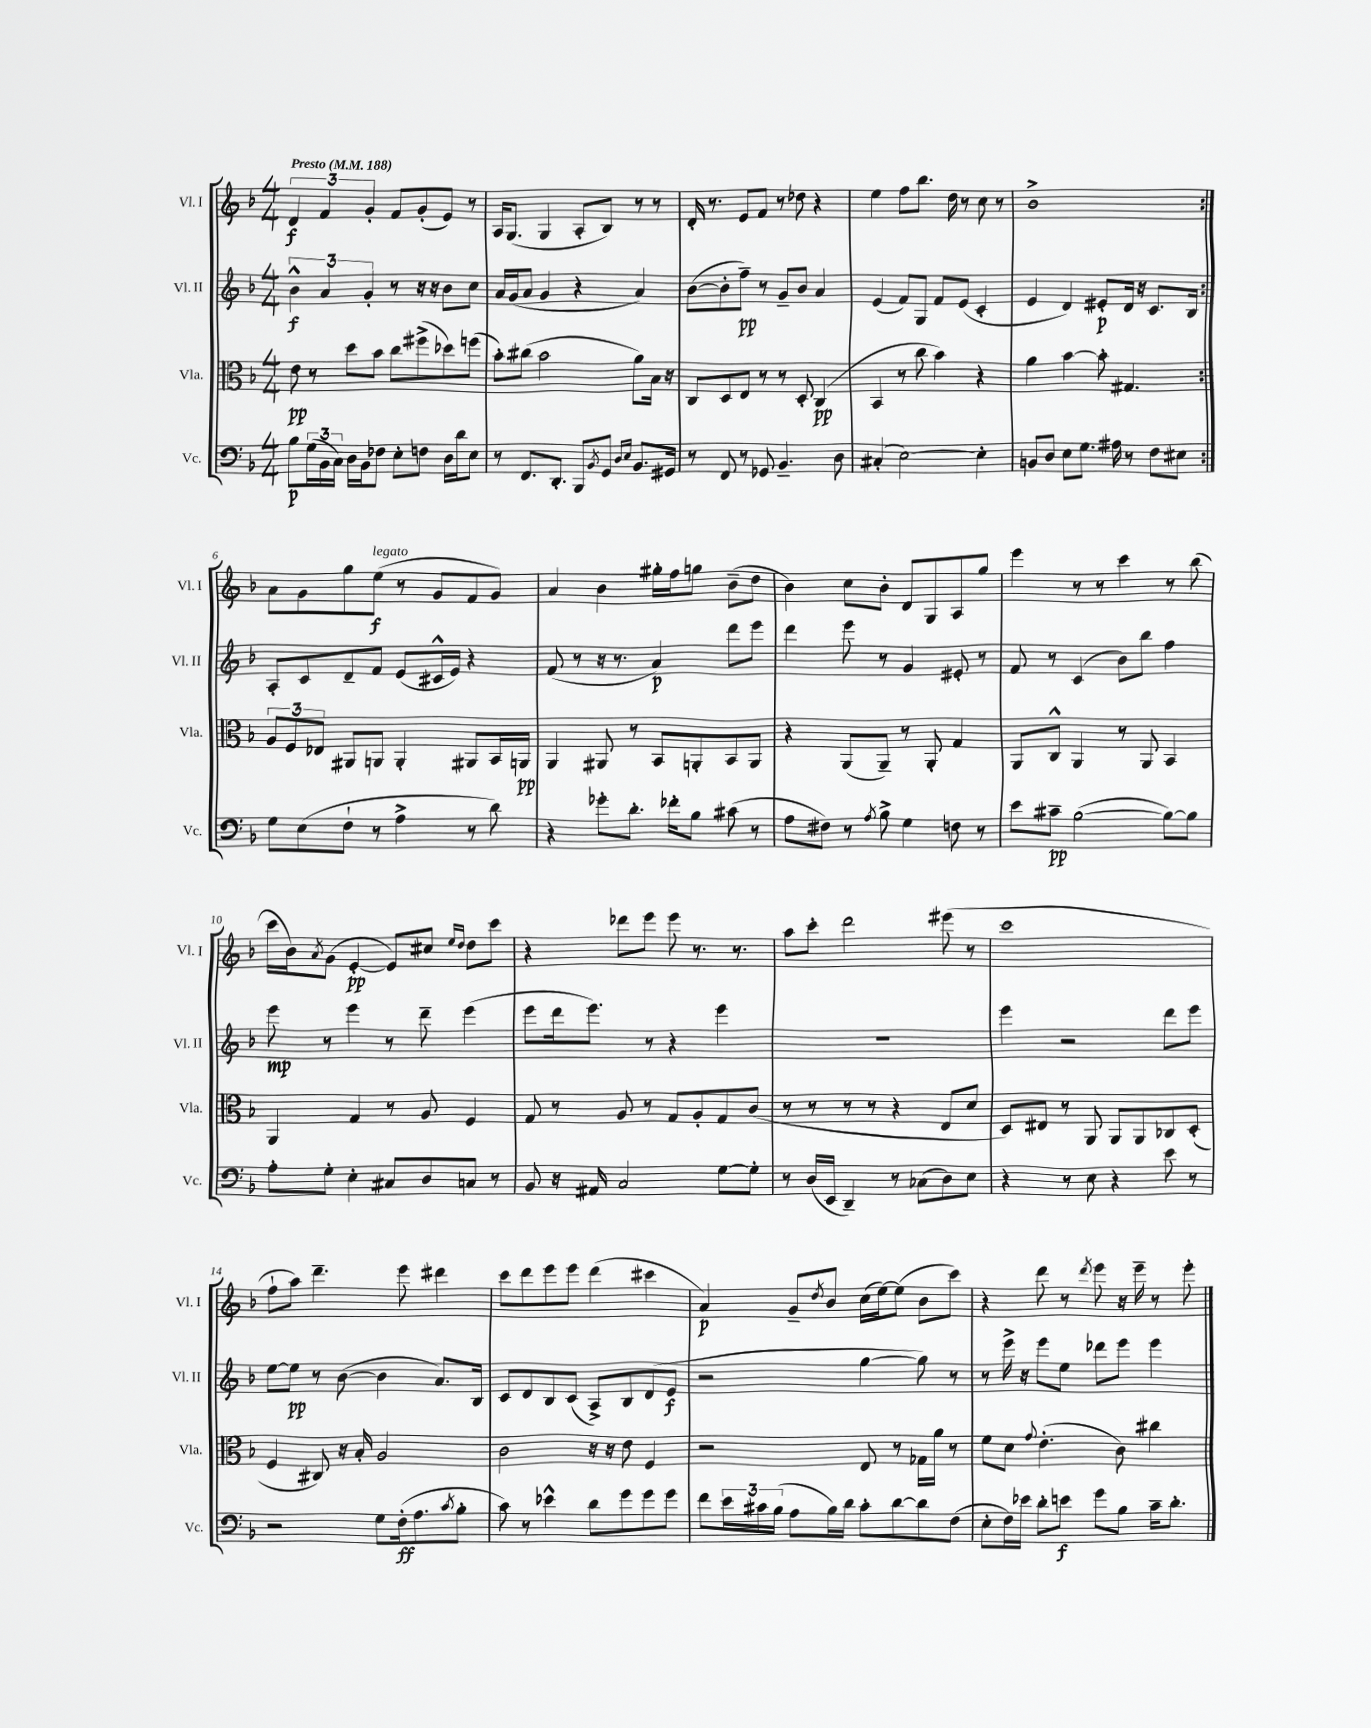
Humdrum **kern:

**kern	**dynam	**kern	**dynam	**kern	**dynam	**kern	**dynam
*part4	*part4	*part3	*part3	*part2	*part2	*part1	*part1
*staff4	*staff4	*staff3	*staff3	*staff2	*staff2	*staff1	*staff1
*I"Vc.	*	*I"Vla.	*	*I"Vl. II	*	*I"Vl. I	*
*I'Vc.	*	*I'Vla.	*	*I'Vl. II	*	*I'Vl. I	*
*clefF4	*	*clefC3	*	*clefG2	*	*clefG2	*
*k[b-]	*	*k[b-]	*	*k[b-]	*	*k[b-]	*
*M4/4	*	*M4/4	*	*M4/4	*	*M4/4	*
*MM188	*	*MM188	*	*MM188	*	*MM188	*
=1	=1	=1	=1	=1	=1	=1	=1
!	!	!	!	!	!	!LO:TX:a:B:t=Presto	!
8B-\L	p	8e\	pp	6b-^^\	f	6d/	f
(24G\L	.	8r	.	.	.	.	.
24BB-\	.	.	.	6a/	.	6f/	.
24C\JJ)	.	.	.	.	.	.	.
16D\LL	.	8dd\L	.	.	.	.	.
16BB-\J	.	.	.	.	.	.	.
.	.	.	.	6g'/	.	6g'/	.
8F-X\J	.	8b-\J	.	.	.	.	.
8E'\L	.	8cc\L	.	8r	.	8f/L	.
8Fn\J	.	(8ff#X^\	.	16r	.	(8g'/	.
.	.	.	.	16r	.	.	.
16D\LL	.	8dd-X\)	.	8b-\L	.	8e/J)	.
16d\J	.	.	.	.	.	.	.
8E\J	.	(8ffn\J	.	8cc\J	.	8r	.
=2	=2	=2	=2	=2	=2	=2	=2
8r	.	8b-'\L)	.	16a/LL	.	16A/KL	.
.	.	.	.	(16g/J	.	(8.G/J	.
8.FF/L	.	(8cc#X\J	.	8a/J	.	.	.
.	.	2b-\	.	4g/	.	4G/	.
8.DD'/J	.	.	.	.	.	.	.
8BBB-/L	.	.	.	4r	.	8A'/L	.
8qBB-/	.	.	.	.	.	.	.
8GG/J	.	.	.	.	.	8B-/J)	.
16qqD/LL	.	.	.	.	.	.	.
16qqE/JJ	.	.	.	.	.	.	.
8.BB-/L	.	8a\L)	.	4a/)	.	8r	.
.	.	16B-\Jk	.	.	.	8r	.
16GG#X/Jk	.	16r	.	.	.	.	.
=3	=3	=3	=3	=3	=3	=3	=3
8r	.	8C/L	.	([8b-\L	.	16d'/	.
.	.	.	.	.	.	8.r	.
8FF/	.	8D/	.	8b-'\]	.	.	.
8r	.	8E/J	.	8ff~\J)	pp	8e/L	.
8GG-X/	.	8r	.	8r	.	8f/J	.
4.BB-~/	.	8r	.	8g~/L	.	8r	.
.	.	8D'/	.	8b-/J	.	8dd-X\	.
.	.	(4C/	pp	4a/	.	4r	.
8D\	.	.	.	.	.	.	.
=4	=4	=4	=4	=4	=4	=4	=4
(4C#X'/	.	4BB-/	.	(4e/	.	4ee\	.
[2E\)	.	8r	.	8f/L)	.	8ff\L	.
.	.	8cc\	.	8G/J	.	8.bb-\J	.
.	.	4b-\)	.	8f/L	.	.	.
.	.	.	.	.	.	16dd\	.
.	.	.	.	(8e/J	.	8r	.
4E'\]	.	4r	.	4c'/	.	8cc\	.
.	.	.	.	.	.	8r	.
=5	=5	=5	=5	=5	=5	=5	=5
8BBn/L	.	4a\	.	4e/	.	1b-^	.
8D/J	.	.	.	.	.	.	.
8E\L	.	[4b-\	.	4d/)	.	.	.
8.G\J	.	.	.	.	.	.	.
.	.	8b-'\]	.	8e#X'/L	p	.	.
16A#X\	.	.	.	.	.	.	.
8r	.	4.G#X/	.	16d/Jk	.	.	.
.	.	.	.	16r	.	.	.
8F\L	.	.	.	8.c/L	.	.	.
8E#X\J	.	.	.	.	.	.	.
.	.	.	.	16B-/Jk	.	.	.
!!LO:LB:g=z
=6:|!	=6:|!	=6:|!	=6:|!	=6:|!	=6:|!	=6:|!	=6:|!
8G\L	.	12A/L	.	8A'/L	.	8a\L	.
.	.	12F/	.	.	.	.	.
(8E\	.	.	.	8c/	.	8g\	.
.	.	12E-X/J	.	.	.	.	.
8F`\J	.	8AA#X/L	.	8d~/	.	8gg\	.
!	!	!	!	!	!	!LO:TX:a:i:t=legato	!
8r	.	8AAn/J	.	8f/J	.	(8ee\J	f
4A^\	.	4AA'/	.	(8e/L	.	8r	.
.	.	.	.	16c#X^^/L	.	8g/L	.
.	.	.	.	16e/JJ)	.	.	.
8r	.	8AA#X/L	.	4r	.	8f/	.
8d\)	.	16BB-/L	.	.	.	8g/J)	.
.	.	16AAn/JJ	pp	.	.	.	.
=7	=7	=7	=7	=7	=7	=7	=7
4r	.	4AA/	.	(8f/	.	4a/	.
.	.	.	.	8r	.	.	.
8g-X'\L	.	8AA#X/	.	16r	.	4b-\	.
.	.	.	.	8.r	.	.	.
8.d'\J	.	8r	.	.	.	.	.
.	.	8BB-/L	.	4a/)	p	16gg#X'\LL	.
16f-X'\KL	.	.	.	.	.	16ff\J	.
8B-\J	.	8AAn'/	.	.	.	8ggn\J	.
(8c#X\	.	8BB-/	.	8ddd\L	.	(8b-~\L	.
8r	.	8AA/J	.	8eee\J	.	8dd\J	.
=8	=8	=8	=8	=8	=8	=8	=8
8A\L	.	4r	.	4ddd\	.	4b-\)	.
8F#X\J)	.	.	.	.	.	.	.
8r	.	(8AA/L	.	8eee\	.	8cc\L	.
8qA/	.	.	.	.	.	.	.
8B-^\	.	8AA~/J)	.	8r	.	8b-'\J	.
4G\	.	8r	.	4g/	.	8d/L	.
.	.	8AA'/	.	.	.	8G/	.
8Fn\	.	4G/	.	8e#X'/	.	8A/	.
8r	.	.	.	8r	.	8gg/J	.
=9	=9	=9	=9	=9	=9	=9	=9
8e\L	.	8AA/L	.	8f/	.	4eee\	.
8c#X~\J	pp	8C^^/J	.	8r	.	.	.
([2B-\	.	4AA/	.	(4c/	.	8r	.
.	.	.	.	.	.	8r	.
.	.	8r	.	8b-\L)	.	4ccc\	.
.	.	8AA/	.	8bb-\J	.	.	.
8B-\L_)	.	4BB-/	.	4ff\	.	8r	.
8B-\J]	.	.	.	.	.	(8bb-\	.
!!LO:LB:g=z
=10	=10	=10	=10	=10	=10	=10	=10
8A'\L	.	4AA/	.	8eee\	mp	16ccc\LL	.
.	.	.	.	.	.	16b-\J)	.
.	.	.	.	.	.	8qa/	.
8G'\J	.	.	.	8r	.	(8g\J	.
4E'\	.	4G/	.	4eee\	.	[4e'/	pp
8C#X/L	.	8r	.	8r	.	8e/L])	.
8D/	.	8A/	.	8ddd~\	.	8cc#X/J	.
.	.	.	.	.	.	16qqee/LL	.
.	.	.	.	.	.	16qqdd/JJ	.
8Cn/J	.	4F/	.	(4eee\	.	8dd\L	.
8r	.	.	.	.	.	8ccc\J	.
=11	=11	=11	=11	=11	=11	=11	=11
8BB-/	.	8G/	.	8eee\L	.	4r	.
16r	.	8r	.	16ddd\k	.	.	.
16AA#X/	.	.	.	8.eee\J)	.	.	.
2C/	.	8A/	.	.	.	8ddd-X\L	.
.	.	8r	.	8r	.	8eee\J	.
.	.	8G/L	.	4r	.	8eee\	.
.	.	8A'/	.	.	.	8.r	.
[8G\L	.	8G/	.	4eee\	.	.	.
.	.	.	.	.	.	8.r	.
8G'\J]	.	(8c/J	.	.	.	.	.
=12	=12	=12	=12	=12	=12	=12	=12
8r	.	8r	.	1r	.	8aa\L	.
(16D/LL	.	8r	.	.	.	8ccc'\J	.
16EE/JJ	.	.	.	.	.	.	.
4DD~/)	.	8r	.	.	.	2ddd\	.
.	.	8r	.	.	.	.	.
8r	.	4r	.	.	.	.	.
(8C-X\L	.	.	.	.	.	.	.
8D\)	.	8E/L	.	.	.	(8eee#X\	.
8E\J	.	8d/J	.	.	.	8r	.
=13	=13	=13	=13	=13	=13	=13	=13
4r	.	8D/L)	.	4eee\	.	1ccc	.
.	.	8E#X/J	.	.	.	.	.
8r	.	8r	.	2r	.	.	.
8E\	.	8AA/	.	.	.	.	.
4r	.	8AA/L	.	.	.	.	.
.	.	8AA/	.	.	.	.	.
8e\	.	8C-X/	.	8ddd\L	.	.	.
8r	.	(8D'/J	.	8eee\J	.	.	.
!!LO:LB:g=z
=14	=14	=14	=14	=14	=14	=14	=14
2r	.	4F/	.	[8ee\L	.	8ff`\L	.
.	.	.	.	8ee\J]	pp	8aa\J)	.
.	.	8C#X/)	.	8r	.	4.ddd~\	.
.	.	16r	.	([8b-\	.	.	.
.	.	16B-'/	.	.	.	.	.
8G\L	.	2A/	.	4b-\]	.	.	.
(16F'\k	ff	.	.	.	.	8eee\	.
8.A\	.	.	.	.	.	.	.
.	.	.	.	8.a/L)	.	4ddd#X\	.
8qc/	.	.	.	.	.	.	.
8B-'\J	.	.	.	.	.	.	.
.	.	.	.	16B-/Jk	.	.	.
=15	=15	=15	=15	=15	=15	=15	=15
8c\)	.	2c\	.	8c/L	.	8ccc\L	.
8r	.	.	.	8d/	.	8ddd\	.
4e-X^^\	.	.	.	8B-/	.	8eee\	.
.	.	.	.	(8c/J	.	8eee\J	.
8d\L	.	16r	.	8A^/L)	.	(4ddd\	.
.	.	16r	.	.	.	.	.
8g\	.	8e\	.	8B-/	.	.	.
8g\	.	4F/	.	(8d/	.	4ccc#X\	.
8g\J	.	.	.	8e/J	f	.	.
=16	=16	=16	=16	=16	=16	=16	=16
8f\L	.	2r	.	2r	.	4a/)	p
24e\L	.	.	.	.	.	.	.
24c#X\	.	.	.	.	.	.	.
(24B-\JJ	.	.	.	.	.	.	.
8A\L	.	.	.	.	.	8g~/L	.
.	.	.	.	.	.	8qdd/	.
16B-\L)	.	.	.	.	.	8b-/J	.
16d\JJ	.	.	.	.	.	.	.
8c#'\L	.	8E/	.	[4gg\	.	(16cc\LL	.
.	.	.	.	.	.	[16ee\J)	.
[8d\	.	8r	.	.	.	(8ee\J]	.
8d\]	.	16G-X\LL	.	8gg\])	.	8b-\L	.
.	.	16a\JJ	.	.	.	.	.
(8F\J	.	8r	.	8r	.	8ccc\J)	.
=17	=17	=17	=17	=17	=17	=17	=17
8E'\L	.	8f\L	.	8r	.	4r	.
16F\L)	.	8d\J	.	16eee^\	.	.	.
16e-X\JJ	.	.	.	16r	.	.	.
.	.	8qqg/	.	.	.	.	.
8d'\L	.	(4.e'\	.	8eee\L	.	8ddd\	.
8en\J	f	.	.	8ee\J	.	8r	.
.	.	.	.	.	.	8qddd/	.
8g\L	.	.	.	8ddd-X\L	.	8eee\	.
8B-\J	.	8c\)	.	8eee\J	.	16r	.
.	.	.	.	.	.	16eee~\	.
16c~\KL	.	4cc#X\	.	4eee\	.	8r	.
8.d'\J	.	.	.	.	.	.	.
.	.	.	.	.	.	8eee'\	.
==	==	==	==	==	==	==	==
*-	*-	*-	*-	*-	*-	*-	*-
